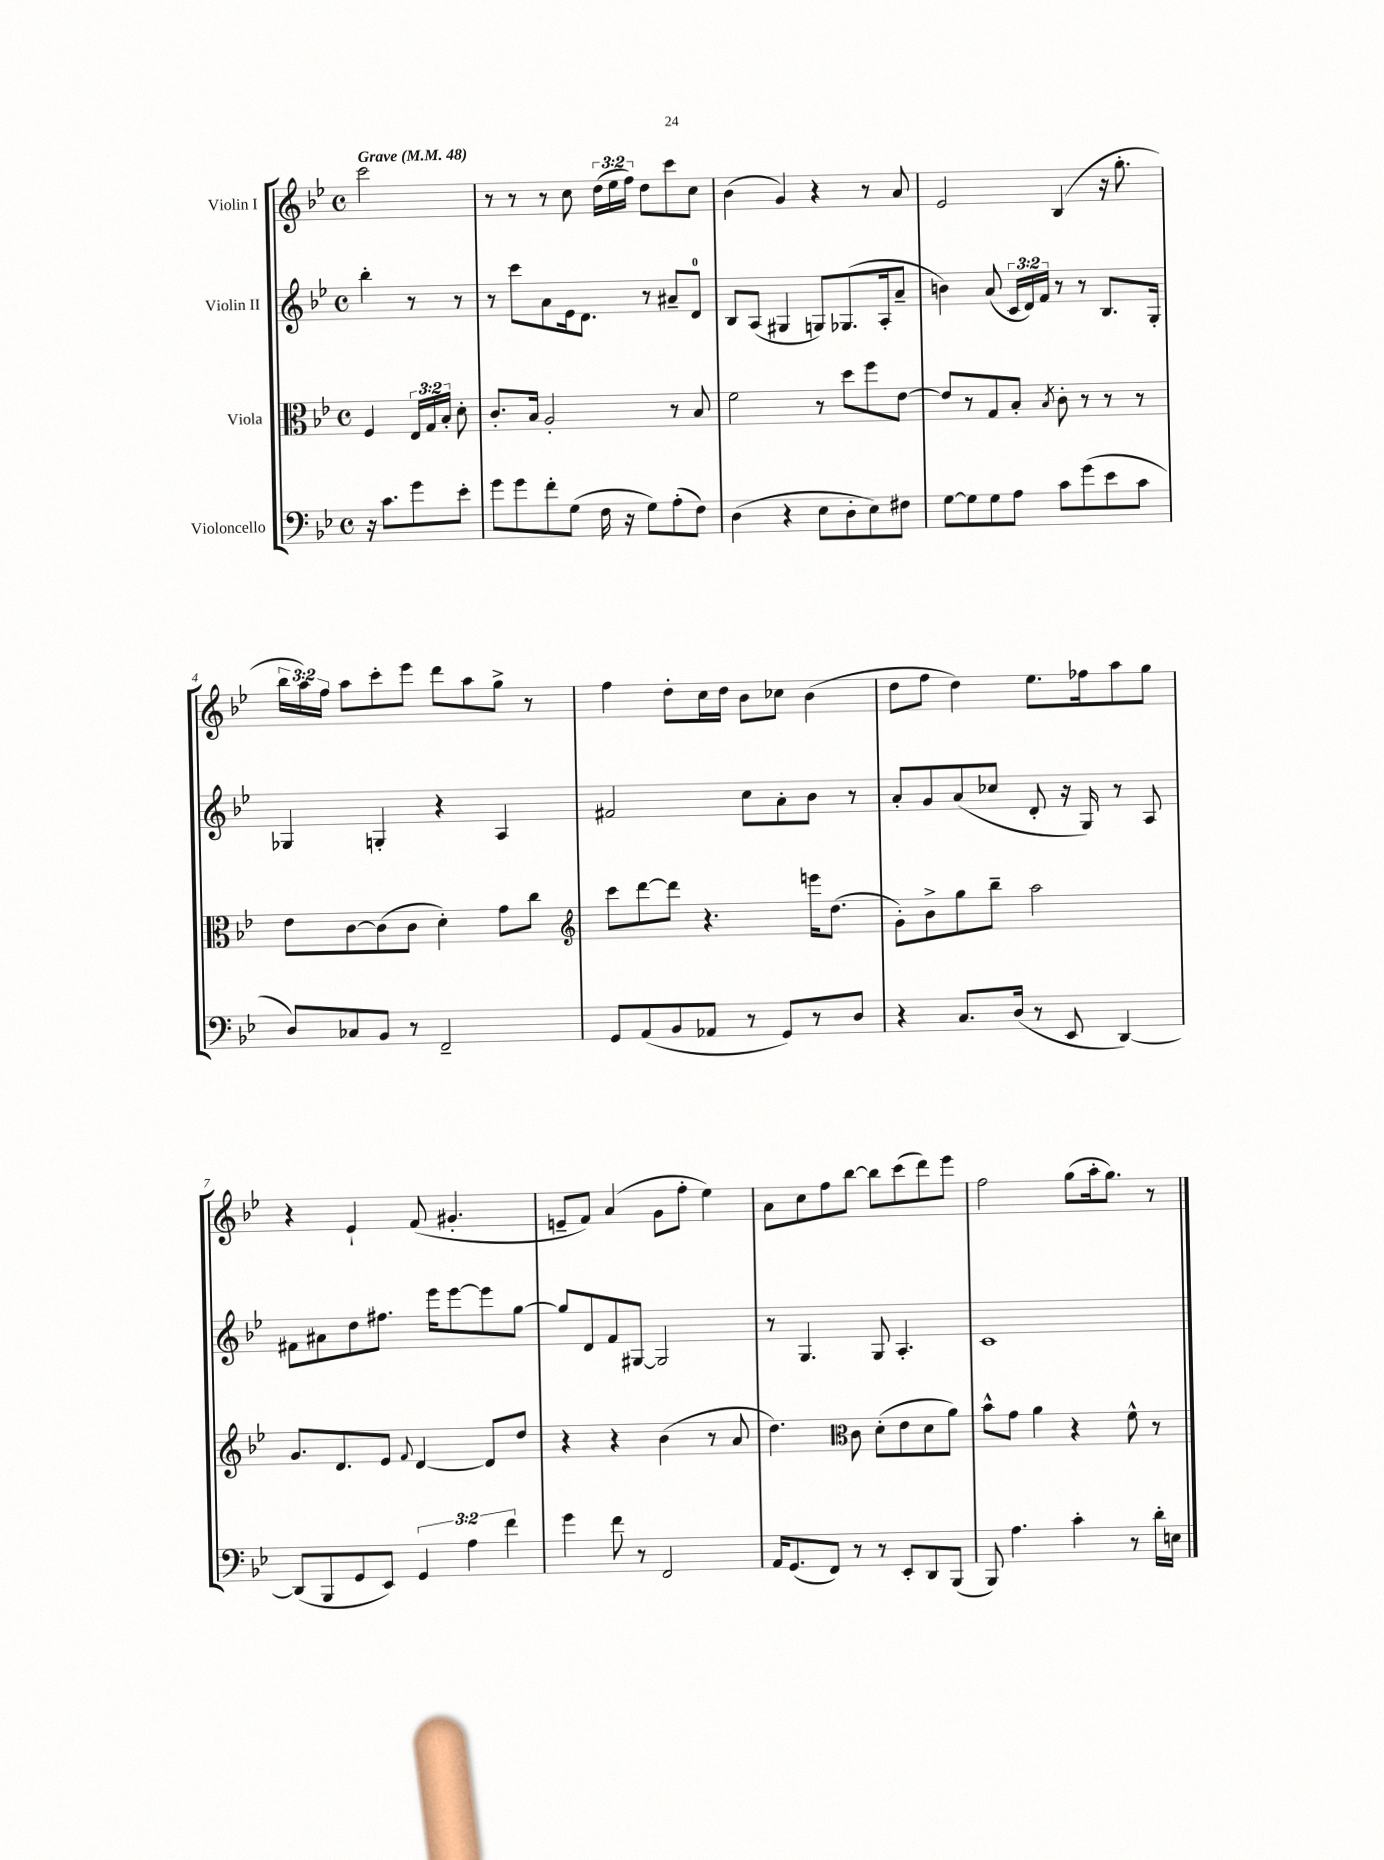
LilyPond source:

<<
\new StaffGroup <<
\new Staff = "s0" \with { instrumentName = "Violin I" } {
    \clef treble \key bes \major \defaultTimeSignature \time 4/4 \override Staff.TupletNumber.text = #tuplet-number::calc-fraction-text \partial 2 \tempo "Grave" 4 = 48
    \autoBeamOff c'''2 |
    r8 r8 r8 c''8 \tuplet 3/2 { d''16[( ees''16 f''16]) } d''8[ c'''8 c''8] |
    bes'4( g'4) r4 r8 a'8 |
    ees'2 bes4( r16 g''8.-. |
    \tuplet 3/2 { bes''16[ a''16) f''16] } a''8[ c'''8-. ees'''8] d'''8[ a''8 g''8]-> r8 |
    f''4 d''8[-. c''16 d''16] bes'8[ ces''8] bes'4( |
    d''8[ f''8] d''4) ees''8.[ fes''16 a''8 g''8] |
    r4 ees'4-! f'8( gis'4.-. |
    e'8[-- f'8]) a'4( g'8[ f''8]-. ees''4) |
    a'8[ c''8 f''8 bes''8]~ bes''8[ c'''8( d'''8) ees'''8] |
    f''2 g''8[( a''16-. g''8.]) r8 \bar "|." |
}
\new Staff = "s1" \with { instrumentName = "Violin II" } {
    \clef treble \key bes \major \defaultTimeSignature \time 4/4 \override Staff.TupletNumber.text = #tuplet-number::calc-fraction-text \partial 2
    \autoBeamOff bes''4-. r8 r8 |
    r8 c'''8[ a'8 ees'16 d'8.] r8 ais'8[-- d'8]-0 |
    bes8[ a8]( gis4 g8[) ges8.( a16-. a'8]-- |
    b'4) a'8( \tuplet 3/2 { c'16[ d'16) f'16] } r8 r8 bes8.[ g16]-. |
    ges4 g4-. r4 a4 |
    fis'2 c''8[ a'8-. bes'8] r8 |
    a'8[-. g'8 a'8( ces''8] d'8-. r16 g16) r8 a8 |
    fis'8[ ais'8 d''8 fis''8.] ees'''16[ ees'''8~ ees'''8 g''8]~ |
    g''8[ d'8 f'8 gis8]~ gis2 |
    r8 g4. g8 a4.-. |
    c'1 \bar "|." |
}
\new Staff = "s2" \with { instrumentName = "Viola" } {
    \clef alto \key bes \major \defaultTimeSignature \time 4/4 \override Staff.TupletNumber.text = #tuplet-number::calc-fraction-text \partial 2
    \autoBeamOff f4 \tuplet 3/2 { ees16[ g16 bes16]-. } d'8-. |
    c'8.[-. bes16] a2-. r8 bes8 |
    f'2 r8 d''8[ f''8 ees'8]~ |
    ees'8[ r8 g8 bes8]-. \acciaccatura { bes8 } c'8-. r8 r8 r8 |
    ees'8[ c'8~ c'8( c'8] d'4-.) g'8[ c''8] |
    \clef treble c'''8[ d'''8~ d'''8] r4. e'''16[ d''8.]( |
    g'8[-.) bes'8-> g''8 bes''8]-- a''2 |
    g'8.[ d'8. ees'8] \appoggiatura { f'8 } d'4~ d'8[ d''8] |
    r4 r4 bes'4( r8 a'8 |
    d''4.) \clef alto c'8 d'8[-.( ees'8 d'8 a'8]) |
    bes'8[-^ g'8] a'4 r4 f'8-^ r8 \bar "|." |
}
\new Staff = "s3" \with { instrumentName = "Violoncello" } {
    \clef bass \key bes \major \defaultTimeSignature \time 4/4 \override Staff.TupletNumber.text = #tuplet-number::calc-fraction-text \partial 2
    \autoBeamOff r16 c'8.[ g'8 ees'8]-. |
    g'8[ g'8 f'8-. g8]( f16 r16 g8[) a8-.( f8]) |
    d4( r4 ees8[ d8-. ees8) fis8] |
    g8[~ g8 g8 a8] c'8[ g'8( ees'8 c'8] |
    d8[) ces8 bes,8] r8 f,2-- |
    g,8[ a,8( bes,8 aes,8] r8 g,8[) r8 d8] |
    r4 c8.[ d16]( r8 ees,8 d,4~) |
    d,8[( bes,,8 g,8 ees,8]) \tuplet 3/2 { g,4 a4 f'4 } |
    g'4 f'8 r8 f,2 |
    a,16[ g,8.( f,8]) r8 r8 ees,8[-. d,8 bes,,8]( |
    bes,,8) a4. c'4-. r8 d'16[-. e16] \bar "|." |
}
>>
>>
